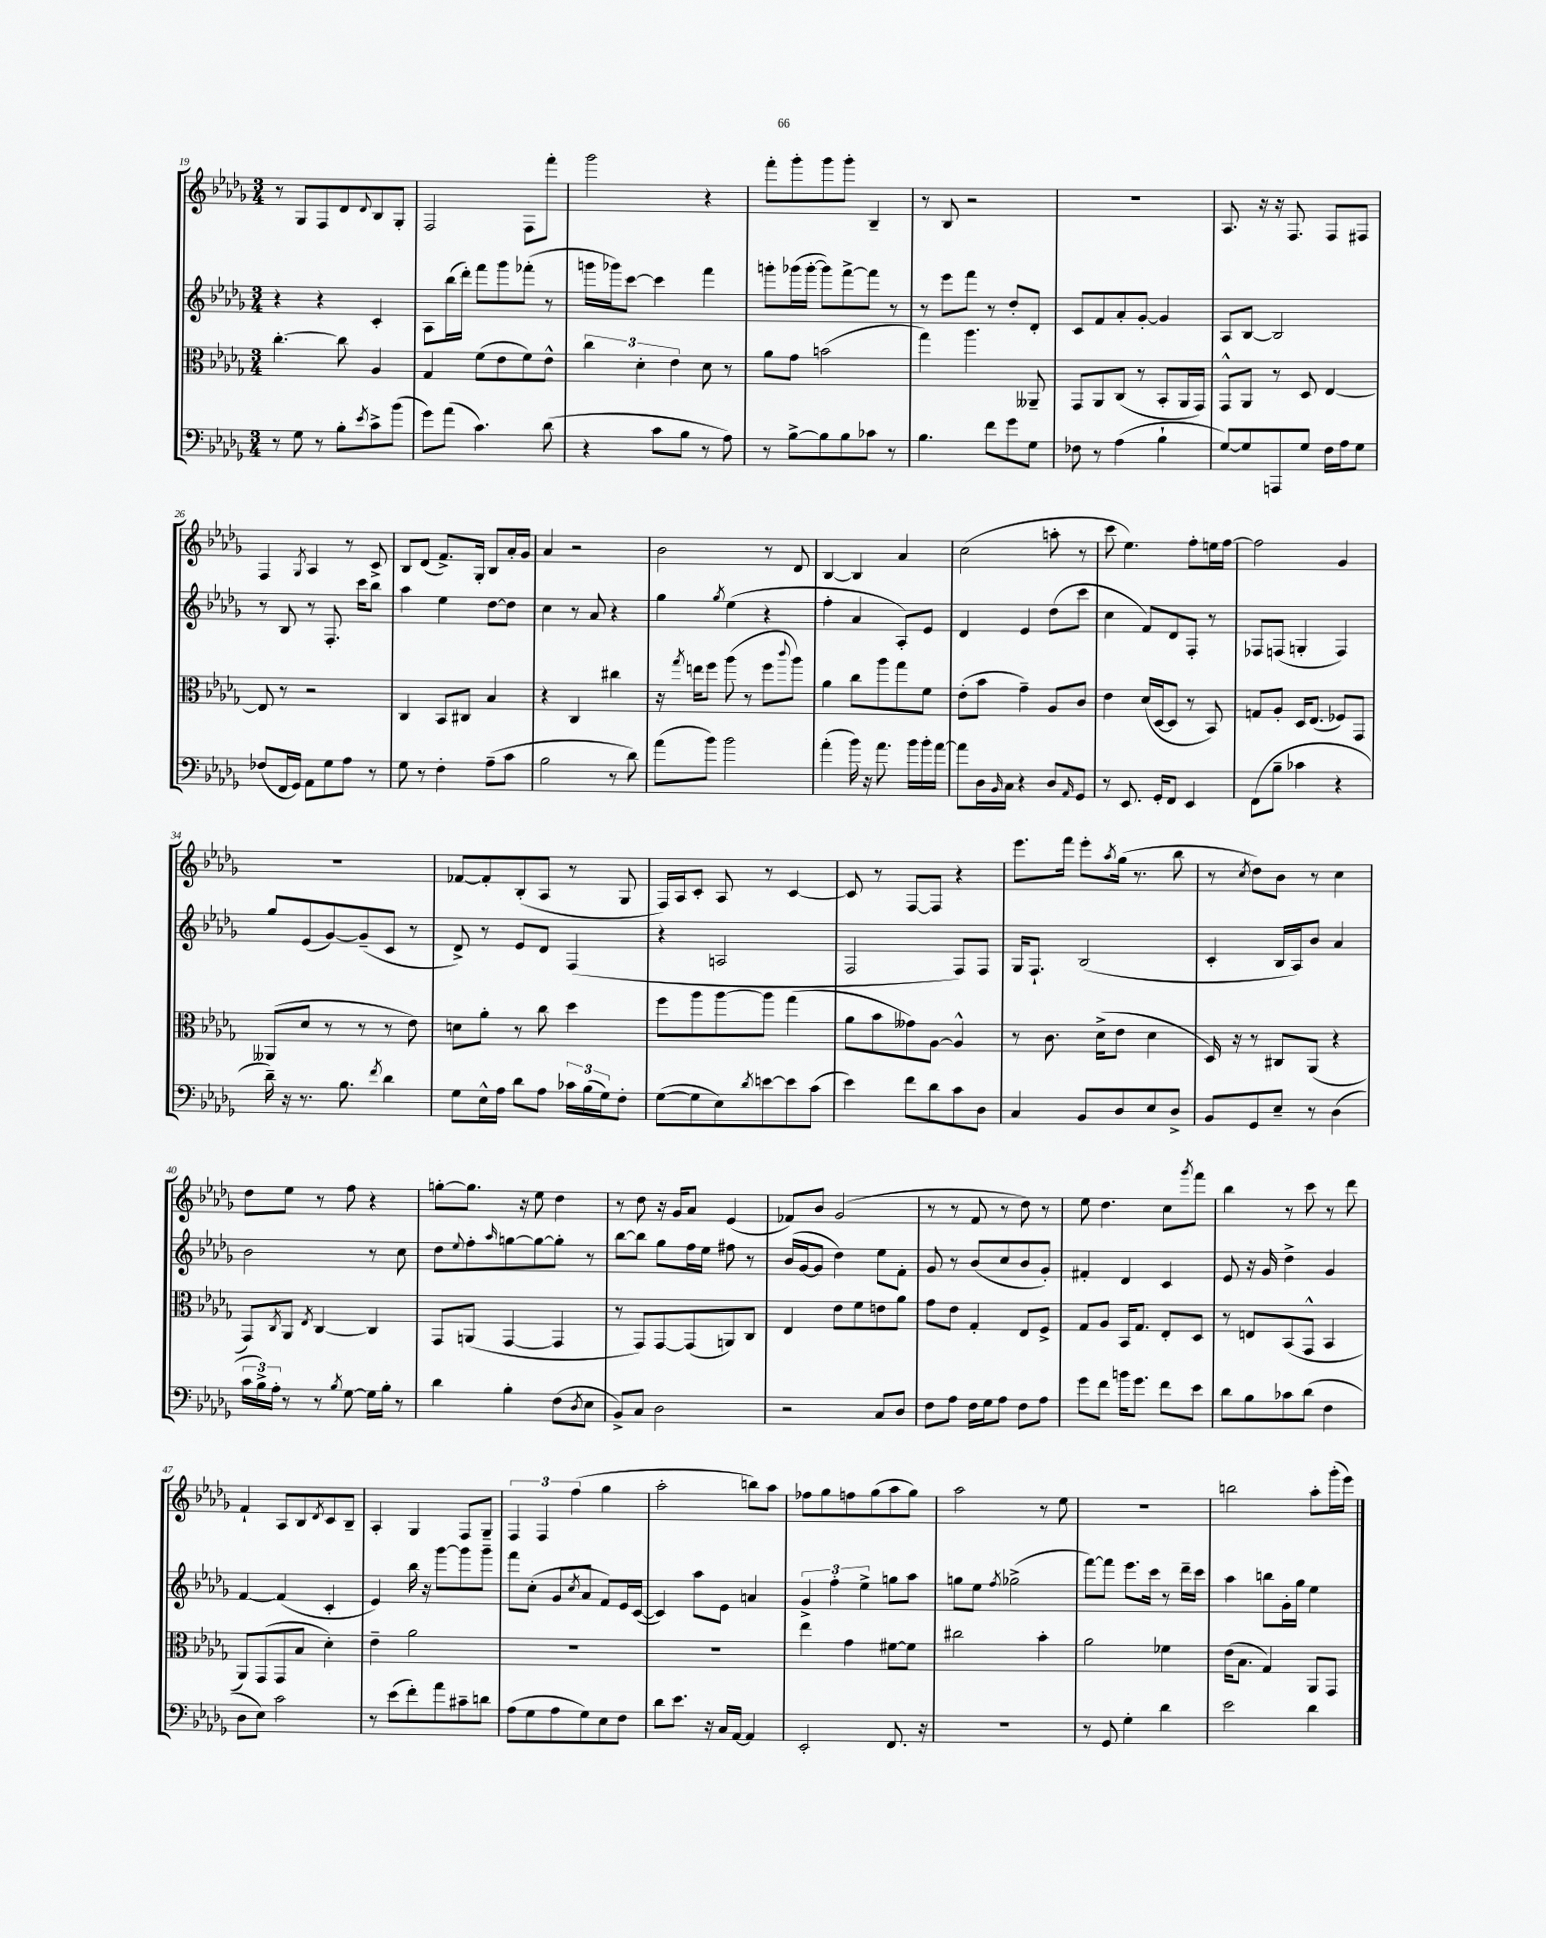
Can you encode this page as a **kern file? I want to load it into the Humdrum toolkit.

**kern	**kern	**kern	**kern
*staff4	*staff3	*staff2	*staff1
*clefF4	*clefC3	*clefG2	*clefG2
*k[b-e-a-d-g-]	*k[b-e-a-d-g-]	*k[b-e-a-d-g-]	*k[b-e-a-d-g-]
*M3/4	*M3/4	*M3/4	*M3/4
8r	[4.cc'\	4r	8r
8G-\	.	.	8G-/L
8r	.	4r	8F/
8B-'\L	8cc\]	.	8d-/
8qe-/	.	.	8qqd-/
8c^\	4A-/	4c'/	8B-/
(8b-\J	.	.	8G-'/J
=	=	=	=
8g-\L)	4G-/	8A-\L	2F/
(8a-\J	.	(16bb-\L	.
.	.	16ddd-'\JJ)	.
4.c\)	(8f\L	8fff\L	.
.	8e-\	8ggg-\	.
.	8f\)	(8fff-'\J	8F\L
(8d-\	8e-^^\J	8r	8fff'\J
=	=	=	=
4r	6cc\	16ggg\LL	2ggg-\
.	.	16ggg-\J)	.
.	.	[8ccc\J	.
.	6d-'\	.	.
8c\L	.	4ccc\]	.
.	6e-\	.	.
8B-\J	.	.	.
8r	8d-\	4fff\	4r
8A-\)	8r	.	.
=	=	=	=
8r	8a-\L	8ggg'\L	8fff'\L
[8B-^\L	8g-\J	(16ggg-\L	8ggg-'\
.	.	[16ggg-'\JJ	.
8B-\]	(2b\	8ggg-\]L)	8ggg-\
8B-\	.	[8fff^\	8ggg-'\J
8c-\J	.	8fff\]J	4B-~/
8r	.	8r	.
=	=	=	=
4.B-\	4gg-\)	8r	8r
.	.	8eee-\L	8B-/
.	4.aa-\	8fff\J	2r
8f\L	.	8r	.
8g-\	.	8dd-'/L	.
8G-\J	8AA--~/	8d-'/J	.
=	=	=	=
8F-\	8GG-/L	8c/L	2.r
8r	8AA-/	8f/	.
(4A-\	(8C/J	8a-'/	.
.	8r	[8g-'/J	.
4B-`\	8BB-'/L	4g-/]	.
.	16AA-/L	.	.
.	16GG-/JJ)	.	.
=	=	=	=
[8G-/L)	8GG-^^/L	8A-/L	8.A-/
8G-/]	8AA-/J	[8B-/J	.
.	.	.	16r
8AAA/	8r	2B-/]	16r
.	.	.	8.F/
8G-/J	8D-/	.	.
16F\LL	[4E-/	.	8F/L
16A-\J	.	.	.
8G-\J	.	.	8F#/J
=	=	=	=
(8F-/L	8E-/]	8r	4F/
16FF/L	8r	8B-/	.
16GG-/JJ)	.	.	.
.	.	.	8qG-/
8AA-\L	2r	8r	4A-/
8G-\	.	8.F'/	.
8A-\J	.	.	8r
.	.	16ccc\LK	.
8r	.	8bb-\J	8c^/
=	=	=	=
8G-\	4C/	4aa-\	8B-/L
8r	.	.	(8d-/J
4F'\	8BB-/L	4ee-\	8.f^/L)
.	8C#/J	.	.
.	.	.	16G-'/Jk
(8A-~\L	4B-/	[8dd-\L	8B-/L
8c\J	.	8dd-\]J	16a-'/L
.	.	.	16g-/JJ
=	=	=	=
2B-\	4r	4cc\	4a-/
.	4C/	8r	2r
.	.	8a-/	.
8r	4cc#\	4r	.
8d-\)	.	.	.
=	=	=	=
(8a-\L	16r	4gg-\	2b-\
.	8qgg-/	.	.
.	16ee\LK	.	.
8b-\J)	8ff\J	.	.
.	.	8qgg-/	.
2b-\	(8aa-\	(4ee-\	.
.	8r	.	.
.	8ff\L	4r	8r
.	8qqccc/	.	.
.	8aa-\J)	.	8d-/
=	=	=	=
(4a-'\	4a-\	4ff'\	[4B-/
16b-\)	8cc\L	4a-/	4B-/]
16r	.	.	.
8.a-\	8aa-\	.	.
.	8gg-\	8A-'/L)	4a-/
16b-\LL	.	.	.
16b-'\	8f\J	8e-/J	.
[16a-\JJ	.	.	.
=	=	=	=
8a-\]L	(8e-'\L	4d-/	(2cc\
16D-\L	8b-\J	.	.
16qqBB-/	.	.	.
16C\JJ	.	.	.
4r	4g-~\)	4e-/	.
8D-/L	8A-/L	(8dd-\L	8aa'\
16qqAA-/	.	.	.
8GG-/J	8c/J	8ccc\J	8r
=	=	=	=
8r	4e-\	4cc\	8ccc\
8.EE-/	.	.	4.ee-\)
.	(16d-/LL	8f/L)	.
16GG-'/LK	[16D-/J	.	.
8FF/J	8D-/]J	8d-/	.
4EE-/	8r	8F'/J	8ff'\L
.	8BB-/)	8r	16ee\L
.	.	.	[16ff\JJ
=	=	=	=
(8FF\L	8G/L	8F-/L	2ff\]
8B-~\J	8A-'/J	(8F/J	.
4c-\	16D-/LK	4G'/	.
.	(8.E-/J	.	.
4r	8F-/L)	4F/)	4g-/
.	8GG-/J	.	.
=	=	=	=
16d-~\)	(8AA--/L	8gg-/L	2.r
16r	.	.	.
8.r	8d-/J	(8e-/	.
.	8r	[8g-/)	.
8.B-\	.	.	.
.	8r	(8g-~/]	.
8qf/	.	.	.
4d-\	8r	8c/J	.
.	8e-\)	8r	.
=	=	=	=
8G-\L	8d\L	8d-^/)	[8f-/L
16E-^^\L	8a-'\J	8r	8f-'/]
16A-\JJ	.	.	.
8d-\L	8r	8e-/L	(8B-'/
8A-\J	8cc\	8d-/J	8A-/J
24c-\LL	4dd-\	(4F/	8r
(24B-\	.	.	.
24G-\J)	.	.	.
8F'\J	.	.	8G-/
=	=	=	=
([8G-\L	8ff\L	4r	16F/LL)
.	.	.	16A-/J
8G-\]	8aa-\	.	8c'/J
8E-\)	[8aa-\	2A/	8A-/
8qd-/	.	.	.
[8e\	8aa-\]J	.	8r
8e\]	(4gg-\	.	[4c/
(8c\J	.	.	.
=	=	=	=
4e-\)	8a-\L	2F/	8c/]
.	8b-\	.	8r
8f\L	8g--\)	.	[8F/L
8d-\	[8A-\J	.	8F/]J
8c\	4A-^^/]	8F/L)	4r
8D-\J	.	8F/J	.
=	=	=	=
4C/	8r	16G-/LK	8.eee-\L
.	.	8.F`/J	.
.	8.c\	.	.
.	.	.	16fff\Jk
8BB-/L	.	(2B-/	8eee-'\L
.	(16d-^\LK	.	.
.	.	.	8qaa-/
8D-/	8e-\J	.	(16gg-\Jk
.	.	.	8.r
8E-/	4d-\	.	.
8D-^/J	.	.	8bb-\
=	=	=	=
8BB-/L	16D-/)	4c'/	8r
.	16r	.	.
.	.	.	8qcc/
8GG-/	8r	.	8dd-\L)
8E-~/J	8C#/L	16B-/LL	8b-\J
.	.	16A-/J)	.
8r	(8AA-/J	8b-/J	8r
(4D-\	4r	4a-/	4cc\
=	=	=	=
24c\LL	8GG-/L)	2b-\	8dd-\L
24B-^\)	.	.	.
24A-'\JJ	.	.	.
.	8qC/	.	.
8r	8AA-/J	.	8ee-\J
.	8qE-/	.	.
8r	[4C/	.	8r
8qB-/	.	.	.
[8G-\	.	.	8ff\
16G-\]LL	4C/]	8r	4r
16B-'\JJ	.	.	.
8r	.	8cc\	.
=	=	=	=
4d-\	8GG-/L	8dd-\L	[8gg'\L
.	.	8qqee-/	.
.	(8AA/J	8ff'\	8.gg\]J
.	.	16qqaa-/	.
4B-'\	[4GG-/	[8gg\	.
.	.	.	16r
.	.	8gg\_	8ee-\
(8F\L	4GG-/]	8gg'\]J	4dd-\
8qD-/	.	.	.
8E-\J	.	8r	.
=	=	=	=
8BB-^/L)	8r	[8bb-\L	8r
8C/J	8GG-/L)	8bb-\]J	8dd-\
2D-\	[8GG-/	8gg-\L	16r
.	.	.	16g-/LK
.	(8GG-/]	16ff\L	8a-/J
.	.	16ee-\JJ	.
.	8AA/)	8ff#\	(4e-/
.	8C/J	8r	.
=	=	=	=
2r	4E-/	(16b-/LL	8f-/L)
.	.	[16g-/J	.
.	.	8g-/]J	8b-/J
.	8e-\L	4dd-\)	(2g-/
.	8f\	.	.
8C/L	8e\	8ee-\L	.
8D-/J	8a-\J	8f'\J	.
=	=	=	=
8F\L	8g-\L	8g-/	8r
8A-\J	8e-\J	8r	8r
16F\LL	4G-'/	(8b-/L	8f/
16G-\J	.	.	.
8A-\J	.	8cc/	8r
8F\L	8E-/L	8b-/	8dd-\)
8A-\J	8F^/J	8g-'/J)	8r
=	=	=	=
8g-\L	8G-/L	4f#'/	8ee-\
8f\J	8A-/J	.	4.dd-\
16b\LK	16BB-/LK	4d-/	.
8.g-\J	8.G-/J	.	.
8f\L	8E-'/L	4c/	8cc\L
.	.	.	8qggg-/
8e-\J	8D-/J	.	8fff\J
=	=	=	=
8d-\L	8r	8e-/	4bb-\
8B-\	8E/L	16r	.
.	.	16g-/	.
8c-\	(8BB-/	4dd-^\	8r
(8d-\J	8GG-^^/J	.	8ccc\
4F\	4BB-/	4g-/	8r
.	.	.	8ddd-\
=	=	=	=
8D-\L	8AA-/L)	[4f/	4f`/
8E-\J)	(8GG-/	.	.
2c\	8GG-/	(4f/]	8A-/L
.	8B-/J	.	8B-/
.	.	.	8qd-/
.	4d-'\)	4c'/	8c/
.	.	.	8B-~/J
=	=	=	=
8r	4e-~\	4e-/)	4A-'/
(8e-\L	.	.	.
8f'\)	2a-\	16bb-\	4G-/
.	.	16r	.
8a-\	.	[8ggg-\L	.
8c#~\	.	8ggg-\]	8F/L
8d\J	.	8ggg-~\J	8G-~/J
=	=	=	=
(8A-\L	2.r	8fff\L	6F/
8G-\	.	(8cc'\J	.
.	.	.	6F/
8A-\	.	8g-/L	.
.	.	.	(6ff\
.	.	8qcc/	.
8G-\)	.	8a-/J	.
8E-\	.	8f/L)	4gg-\
8F\J	.	16e-/L	.
.	.	([16c/JJ	.
=	=	=	=
8d-\L	2.r	4c/])	2aa-'\
8.e-\J	.	.	.
.	.	8aa-\L	.
16r	.	.	.
16C/LL	.	8e-\J	.
[16AA-/JJ	.	.	.
4AA-/]	.	4a/	8bb\L)
.	.	.	8aa-\J
=	=	=	=
2EE-'/	4ee-\	6g-^/	8ff-\L
.	.	.	8gg-\
.	.	6ff'\	.
.	4g-\	.	8ff\
.	.	6ee-^\	.
.	.	.	(8gg-\
8.FF/	[8f#\L	8gg\L	8aa-\
.	8f#\]J	8aa-\J	8gg-\J)
16r	.	.	.
=	=	=	=
2.r	2cc#\	8gg\L	2aa-\
.	.	8ee-\J	.
.	.	8qff/	.
.	.	(2gg-^\	.
.	4b-'\	.	8r
.	.	.	8ee-\
=	=	=	=
8r	2a-\	[8fff\L)	2.r
8GG-/	.	8fff\]J	.
4G-'\	.	8.eee-\L	.
.	.	16ccc\Jk	.
4d-\	4f-\	8r	.
.	.	16ddd-~\LL	.
.	.	16ccc\JJ	.
=	=	=	=
2e-\	(16e-\LK	4aa-\	2bb\
.	8.B-\J	.	.
.	4G-/)	8bb\L	.
.	.	16g-'\L	.
.	.	16gg-\JJ	.
4d-\	8AA-/L	4ee-\	8aa-'\L
.	8GG-/J	.	(16ggg-'\L
.	.	.	16eee-\JJ)
==	==	==	==
*-	*-	*-	*-
